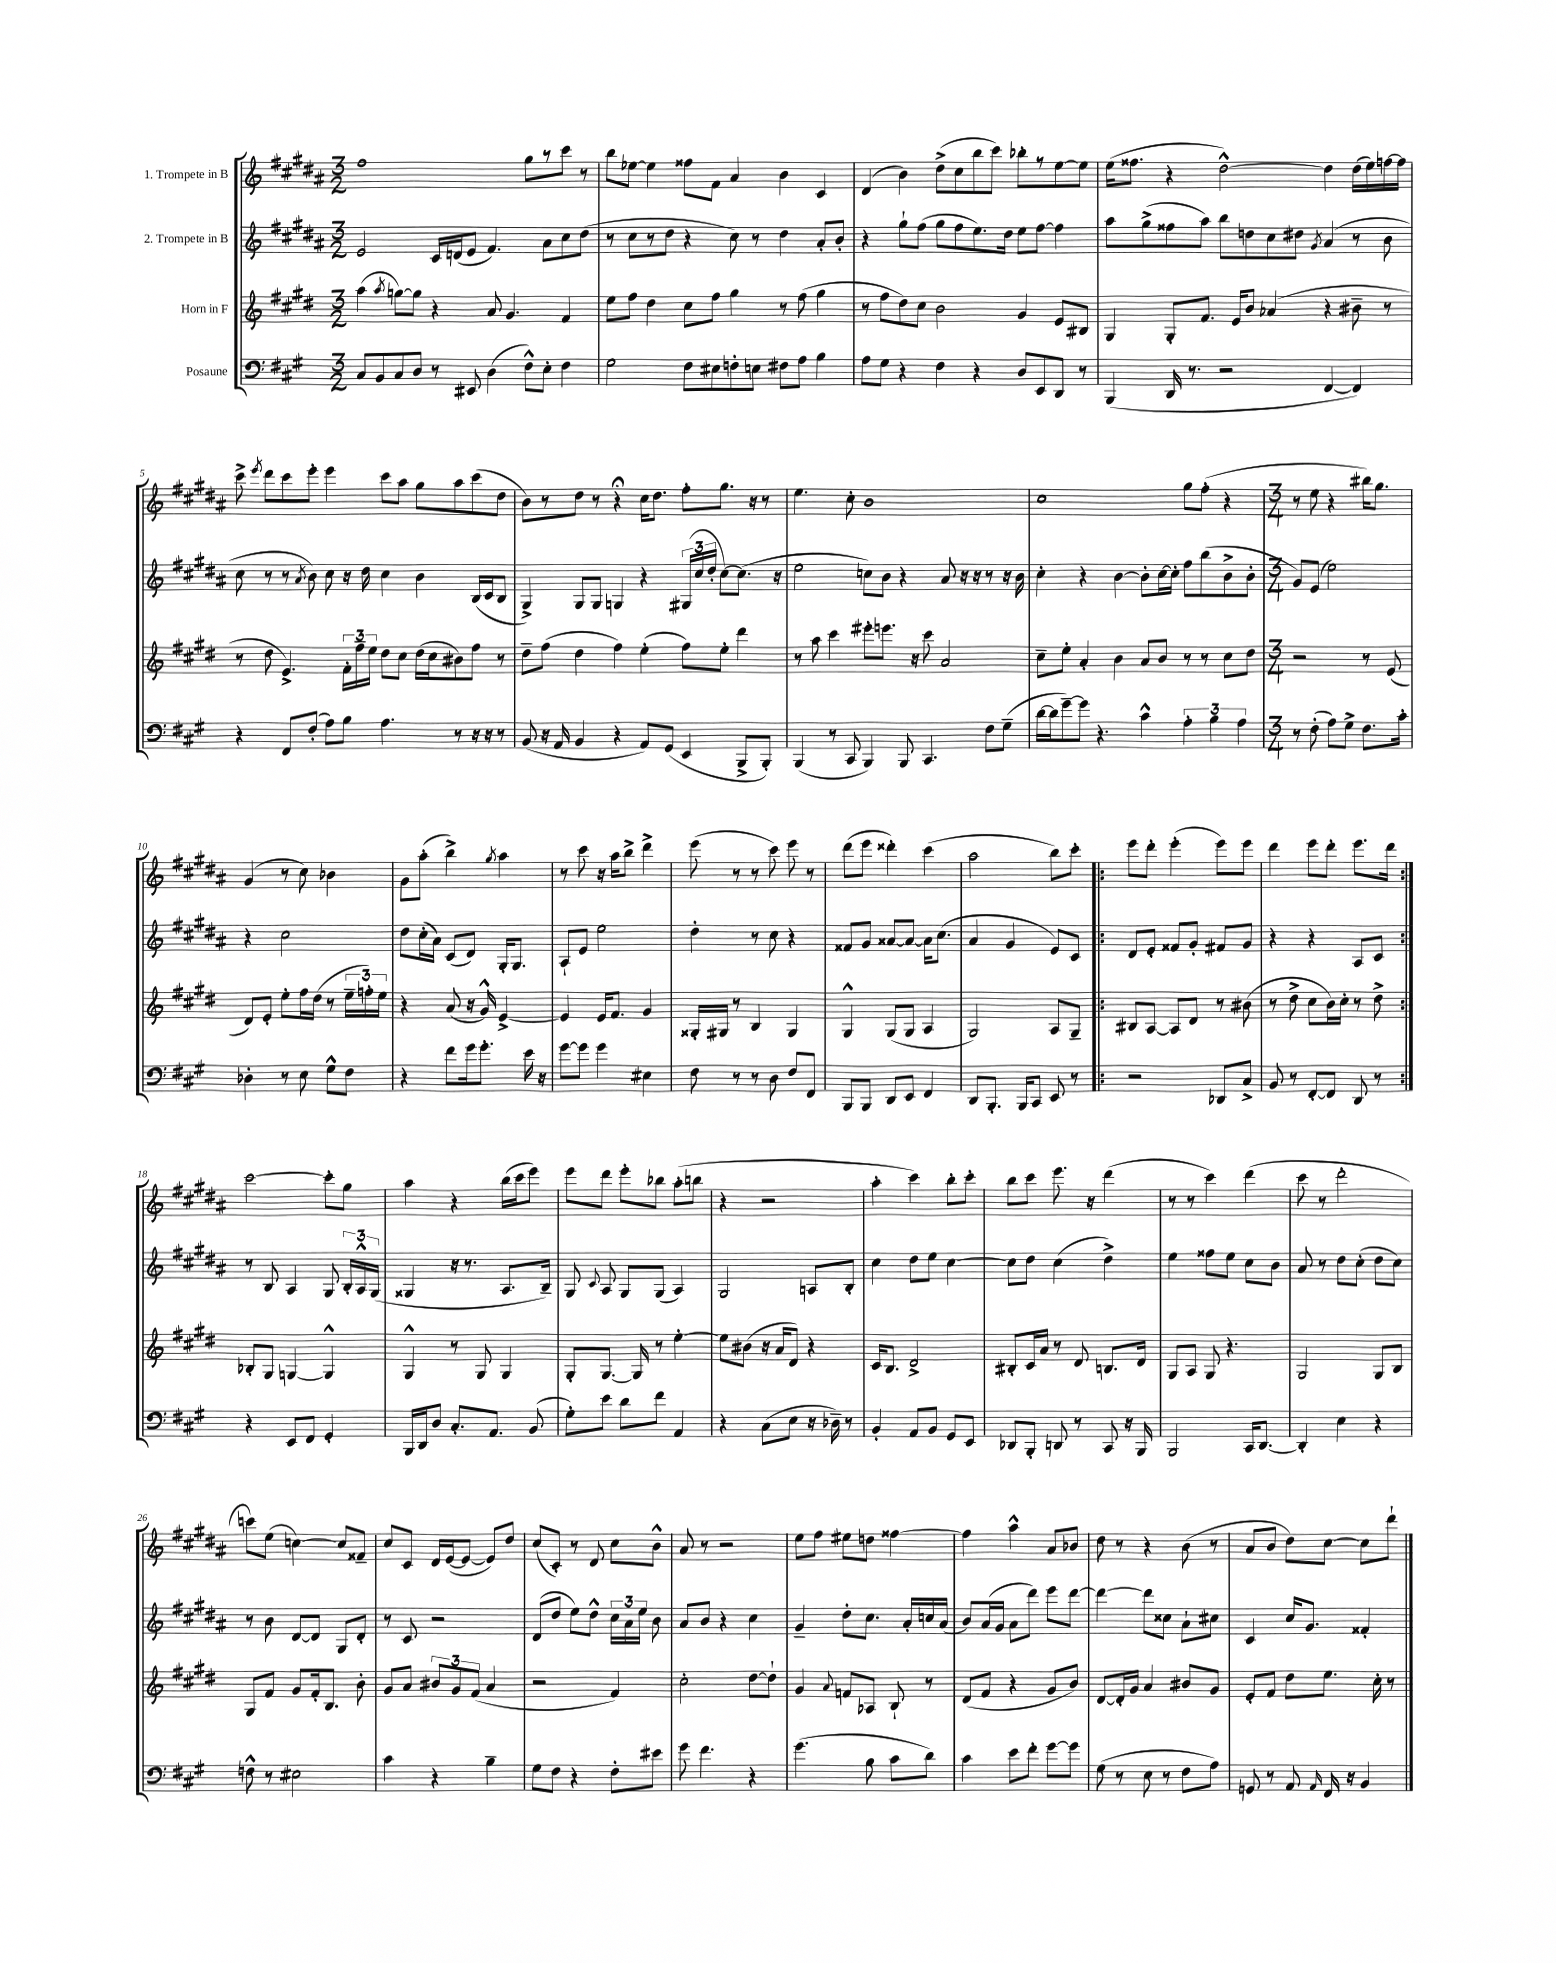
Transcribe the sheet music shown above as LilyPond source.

<<
\new StaffGroup <<
\new Staff = "s0" \with { instrumentName = "1. Trompete in B" } {
    \clef treble \key b \major \numericTimeSignature \time 3/2
    \autoBeamOff fis''1 gis''8[ r8 cis'''8] r8 |
    b''8[ ees''8]~ ees''4 fisis''8[ fis'8] ais'4 b'4 cis'4 |
    dis'4( b'4) dis''8[->( cis''8 b''8 cis'''8]) bes''8[-. r8 e''8~ e''8] |
    e''16[( fisis''8.] r4 dis''2~-^) dis''4 dis''16[( e''16) f''16~ f''16] |
    cis'''8-> \acciaccatura { e'''8 } dis'''8[ cis'''8 e'''8]-. e'''4 cis'''8[ ais''8] gis''8[ ais''8 cis'''8( dis''8] |
    b'8[) r8 dis''8] r8 r4\fermata cis''16[ dis''8.] fis''8[-. gis''8.] r16 r8 |
    e''4. cis''8-. b'1 |
    cis''1 gis''8[ fis''8]-.( r4 |
    \numericTimeSignature \time 3/4 r8 e''8 r4 bis''16[) gis''8.] |
    gis'4( r8 cis''8) bes'4 |
    gis'8[ ais''8]-.( b''4->) \acciaccatura { gis''8 } ais''4 |
    r8 cis'''8 r16 ais''16[ b''8]-> dis'''4-> |
    e'''8( r8 r8 cis'''8) e'''8 r8 |
    dis'''8[( e'''8] disis'''4-.) cis'''4( |
    ais''2 b''8[) cis'''8]-. |
    \repeat volta 2 { e'''8[ dis'''8]-. e'''4-.( e'''8[) e'''8] |
    dis'''4 e'''8[ dis'''8]-. e'''8.[ dis'''16] | }
    cis'''2~ cis'''8[-. gis''8] |
    ais''4 r4 b''16[( cis'''16 e'''8]) |
    e'''8[ dis'''8] e'''8[-. bes''8] ais''8[-.( b''8] |
    r4 r2 |
    ais''4-. cis'''4) b''8[-. cis'''8]-. |
    b''8[ cis'''8] e'''8. r16 dis'''4( |
    r8 r8 cis'''4) dis'''4( |
    cis'''8 r8 dis'''2-. |
    c'''8[) e''8]( c''4~) c''8[ fisis'8]-- |
    cis''8[ cis'8] dis'16[ e'16~( e'8]~ e'8[) dis''8] |
    cis''8[( cis'8]-.) r8 dis'8 cis''8[ b'8]-^ |
    ais'8 r8 r2 |
    e''8[ fis''8] eis''8[ d''8] fisis''4~ |
    fisis''4 ais''4-^ ais'8[ bes'8] |
    dis''8 r8 r4 b'8( r8 |
    ais'8[ b'8] dis''8[) cis''8]~ cis''8[ dis'''8]-! \bar "|." |
}
\new Staff = "s1" \with { instrumentName = "2. Trompete in B" } {
    \clef treble \key b \major \numericTimeSignature \time 3/2
    \autoBeamOff e'2 cis'16[ d'16( e'8] fis'4.) ais'8[ cis''8 dis''8]( |
    r8 cis''8[ r8 dis''8] r4 cis''8) r8 dis''4 ais'8[-. b'8]-. |
    r4 gis''8[-! fis''8]( gis''8[ fis''8 e''8.) dis''16] e''8[ fis''8]~ fis''4 |
    ais''8[ gis''8->( fisis''8 ais''8]) b''8[ d''8 cis''8 dis''8] \acciaccatura { gis'8 } ais'4( r8 b'8 |
    cis''8 r8 r8 \acciaccatura { ais'8 } b'8) cis''8 r16 dis''16 cis''4 b'4 b16[( cis'16 b8] |
    gis4->) gis8[ gis8] g4 r4 \tuplet 3/2 { gis16[( cis''16 dis''16]-. } cis''8[~) cis''8.]( r16 |
    e''2 c''8[) b'8] r4 ais'8 r16 r16 r8 r16 b'16 |
    cis''4-. r4 b'4~ b'8[-. cis''16~ cis''16]-. fis''8[ b''8( b'8-> b'8]-. |
    \numericTimeSignature \time 3/4 gis'8[) e'8]( e''2) |
    r4 cis''2 |
    dis''8[ cis''16-.( ais'16]) cis'8[( dis'8]) gis16[-. gis8.] |
    ais8[-! e'8] e''2 |
    dis''4-. r8 cis''8 r4 |
    fisis'8[ gis'8] aisis'8[~ aisis'8]~ aisis'16[ cis''8.]( |
    ais'4 gis'4 e'8[) cis'8] |
    \repeat volta 2 { dis'8[ e'8]-. fisis'8[ gis'8]-. fis'8[ gis'8] |
    r4 r4 ais8[ cis'8] | }
    r8 b8 ais4 gis8 \tuplet 3/2 { b16[-. ais16-^ gis16]( } |
    gisis4 r16 r8. ais8.[ b16]--) |
    gis8 \appoggiatura { cis'8 } ais8 gis8[ gis8]( ais4) |
    gis2 a8[ b8]-. |
    cis''4 dis''8[ e''8] cis''4~ |
    cis''8[ dis''8] cis''4( dis''4->) |
    e''4 fisis''8[ e''8] cis''8[ b'8] |
    ais'8 r8 dis''8[ cis''8]-.( dis''8[ cis''8]) |
    r8 b'8 dis'8[~ dis'8] gis8[ dis'8]-. |
    r8 cis'8 r2 |
    dis'8[( dis''8] e''8[) dis''8]-^ \tuplet 3/2 { cis''16[ ais'16 e''16] } b'8 |
    ais'8[ b'8] r4 cis''4 |
    gis'4-- dis''8[-. cis''8.] ais'16[-. c''16 ais'16]( |
    b'8[) ais'16( gis'16] ais'8[ dis'''8]) e'''8[ dis'''8]~ |
    dis'''4~ dis'''8[ cisis''8] ais'8[-! cis''8] |
    cis'4 cis''16[ gis'8.] fisis'4-. \bar "|." |
}
\new Staff = "s2" \with { instrumentName = "Horn in F" } {
    \clef treble \key e \major \numericTimeSignature \time 3/2
    \autoBeamOff a''4( \acciaccatura { a''8 } g''8[~) g''8] r4 a'8 gis'4. fis'4 |
    e''8[ fis''8] dis''4 cis''8[ fis''8] gis''4 r8 fis''8( gis''4 |
    r8 fis''8[ dis''8) cis''8] b'2 gis'4 e'8[ bis8] |
    gis4 gis8[-. fis'8.] e'16[ b'8] aes'4( r4 bis'8-- r8 |
    r8 dis''8 e'4.->) \tuplet 3/2 { fis'16[-. fis''16-- e''16] } dis''8[ cis''8] dis''16[( cis''16 bis'8) fis''8] r8 |
    dis''8[-- fis''8]( dis''4 fis''4) e''4-.( fis''8[) e''8]-. dis'''4 |
    r8 a''8 cis'''4 eis'''8[-. e'''8.] r16 cis'''8 a'2 |
    cis''8[-- e''8]-. a'4-. b'4 a'8[ b'8] r8 r8 cis''8[ dis''8] |
    \numericTimeSignature \time 3/4 r2 r8 e'8( |
    dis'8[) e'8]-. e''8[-. fis''16 dis''16]( r8 \tuplet 3/2 { e''16[-- f''16-.) e''16] } |
    r4 a'8( r16 gis'16-^) e'4~-> |
    e'4 e'16[ fis'8.] gis'4 |
    gisis16[-. gis16] r8 b4 gis4 |
    gis4-^ gis8[( gis8] a4 |
    gis2) a8[ gis8]-- |
    \repeat volta 2 { bis8[ a8]~ a8[ dis'8] r8 bis'8( |
    r8 dis''8-> cis''8[ b'16) cis''16]-. r8 dis''8-> | }
    bes8[-. gis8] g4~ g4-^ |
    gis4-^ r8 gis8 gis4 |
    gis8[-. gis8.]~ gis16 r8 e''4~-. |
    e''8[ bis'8]( r16 a'16[ dis'8]) r4 |
    cis'16[ b8.] dis'2-> |
    bis8[-. cis'16 a'16] r8 dis'8 b8.[ dis'16] |
    gis8[ a8] gis8 r4. |
    gis2 gis8[ b8] |
    gis8[ fis'8] gis'8[ fis'16-. b8.] b'8-. |
    gis'8[ a'8] \tuplet 3/2 { bis'8[ gis'8 fis'8]( } a'4 |
    r2 fis'4) |
    cis''2-. dis''8[~ dis''8]-! |
    gis'4 \appoggiatura { a'8 } f'8[ aes8] b8-! r8 |
    dis'8[( fis'8] r4 gis'8[ b'8]) |
    dis'8[~ dis'16-. gis'16] a'4 bis'8[ gis'8] |
    e'8[-. fis'8] dis''8[ e''8.] cis''16-. r8 \bar "|." |
}
\new Staff = "s3" \with { instrumentName = "Posaune" } {
    \clef bass \key a \major \numericTimeSignature \time 3/2
    \autoBeamOff cis8[ b,8 cis8 d8] r8 eis,8 d4( fis8[-^) e8]-. fis4 |
    gis2 fis8[ eis8 f8-. e8] fis8[ a8] b4 |
    a8[ gis8] r4 fis4 r4 d8[ e,8 d,8] r8 |
    b,,4( d,16 r8. r2 fis,4~ fis,4) |
    r4 fis,8[ fis8]-.( a8[) b8] a4. r8 r16 r16 r8 |
    b,8( r16 a,16 b,4 r4 a,8[) gis,8]( e,4 b,,8[-> b,,8]-.) |
    b,,4( r8 cis,8 b,,4) b,,8 cis,4. fis8[ gis8]--( |
    d'16[~ d'16 gis'8~--) gis'8] r4. cis'4-^ \tuplet 3/2 { a4-. b4 a4 } |
    \numericTimeSignature \time 3/4 r8 fis8-.( a8[) gis8]-> fis8.[ cis'16]-. |
    des4-. r8 e8 gis8[-^ fis8] |
    r4 fis'8[ gis'16 gis'8.]-. e'16 r16 |
    gis'8[~ gis'8] gis'4 eis4 |
    fis8 r8 r8 d8 fis8[ fis,8] |
    b,,8[ b,,8] d,8[ e,8] fis,4 |
    d,8[ b,,8.]-. b,,16[ cis,8] e,8 r8 |
    \repeat volta 2 { r2 des,8[ cis8]-> |
    b,8 r8 fis,8[~-. fis,8] d,8 r8 | }
    r4 e,8[ fis,8] gis,4-. |
    b,,16[ d,16 d8] cis8.[-. a,8.] b,8( |
    gis8[-.) e'8] d'8[ fis'8] a,4 |
    r4 cis8[( e8] r16 des16--) r8 |
    b,4-. a,8[ b,8] gis,8[ e,8] |
    des,8[ b,,8]-. d,8 r8 cis,8 r16 b,,16 |
    b,,2 cis,16[ d,8.]~ |
    d,4-. e4 r4 |
    f8-^ r8 eis2 |
    cis'4 r4 b4-- |
    gis8[ fis8] r4 fis8[-. eis'8] |
    gis'8 fis'4. r4 |
    gis'4.( b8 cis'8[ d'8]) |
    cis'4 e'8[ fis'8]-. gis'8[~ gis'8] |
    gis8( r8 e8 r8 fis8[ a8]) |
    g,8 r8 a,8 \grace { a,16 } fis,16 r16 b,4 \bar "|." |
}
>>
>>
